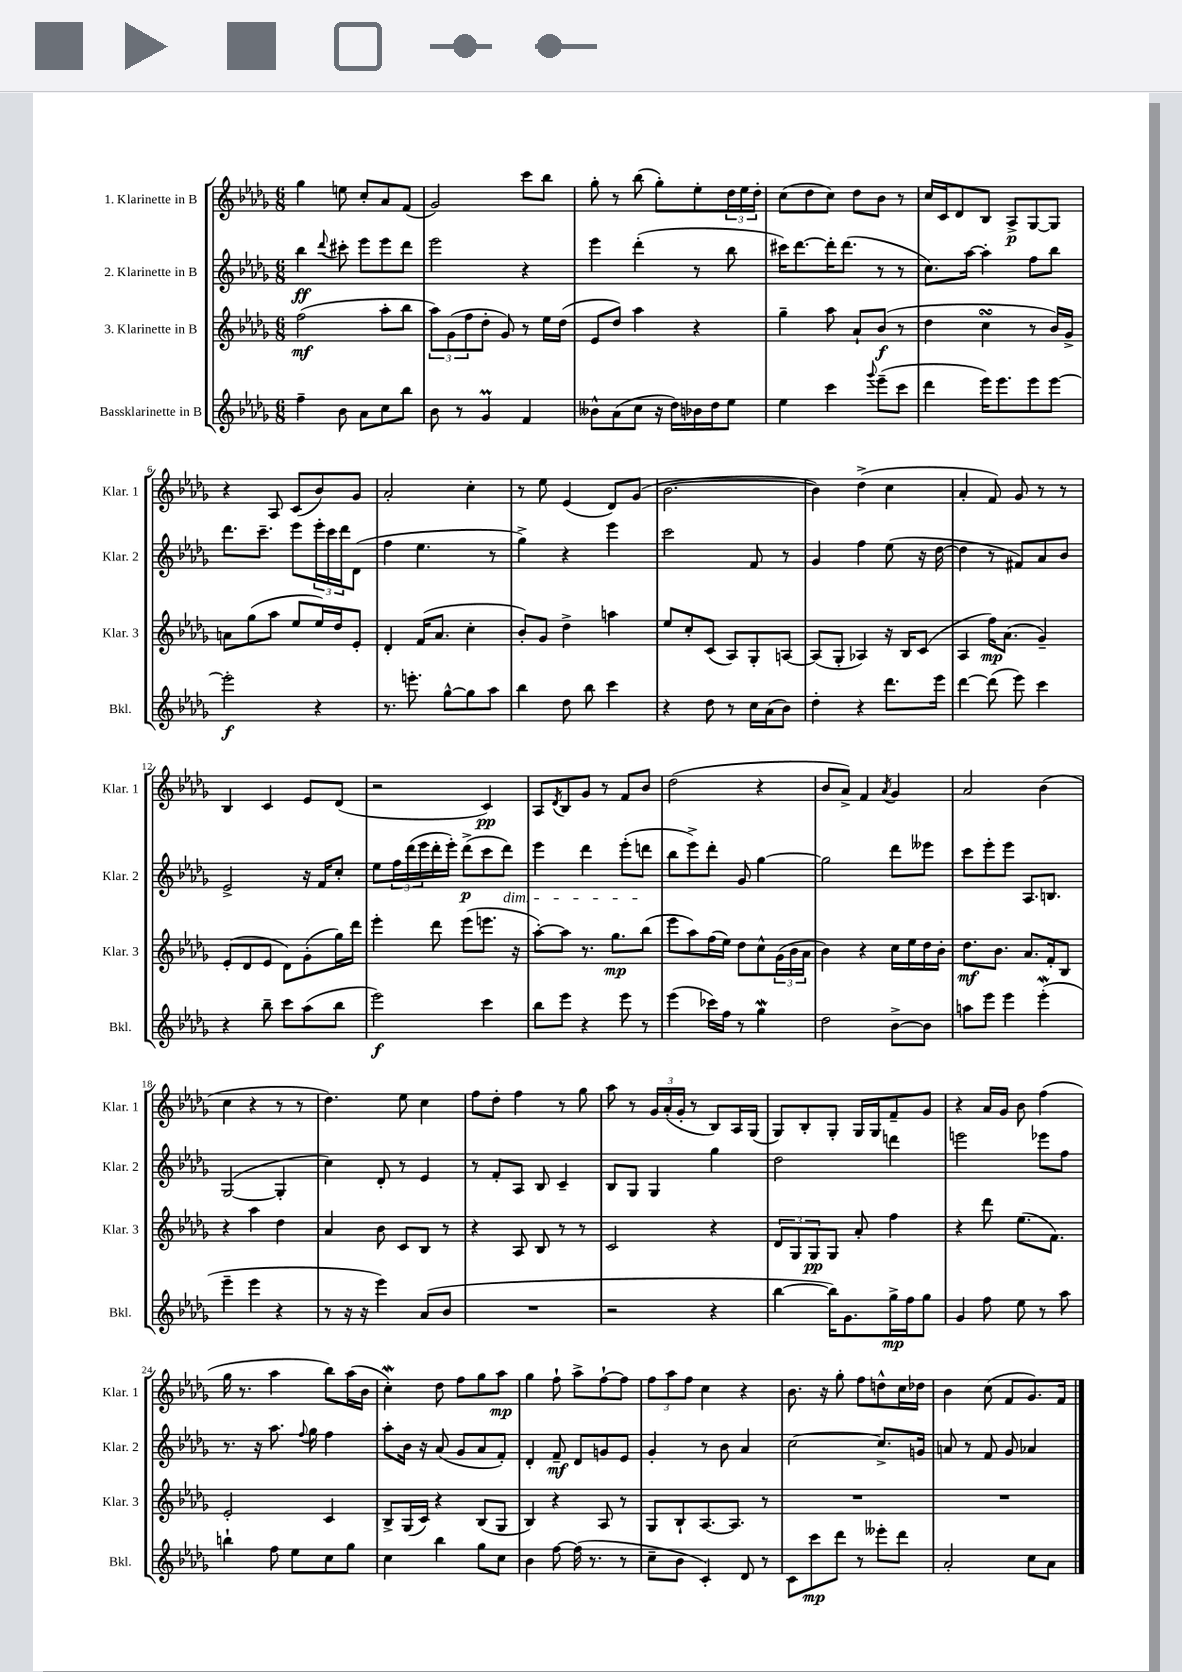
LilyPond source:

<<
\new StaffGroup <<
\new Staff = "s0" \with { instrumentName = "1. Klarinette in B" shortInstrumentName = "Klar. 1" } {
    \clef treble \key des \major \numericTimeSignature \time 6/8
    ges''4 e''8 c''8-. aes'8 f'8( |
    ges'2) c'''8 bes''8 |
    ges''8-. r8 bes''8( ges''8-.) ees''8-. \tuplet 3/2 { des''16 ees''16 des''16-. } |
    c''8( des''8 c''8) des''8 bes'8 r8 |
    c''16 c'16 des'8 bes8 aes8->\p ges8~ ges8 |
    r4 aes8 c'8( bes'8) ges'8 |
    aes'2-. c''4-. |
    r8 ees''8 ees'4( des'8) ges'8( |
    bes'2.~ |
    bes'4) des''4->( c''4 |
    aes'4-. f'8) ges'8 r8 r8 |
    bes4 c'4 ees'8 des'8( |
    r2 c'4\pp) |
    aes8 \acciaccatura { des'8 } bes8 ges'8 r8 f'8 bes'8 |
    des''2( r4 |
    bes'8 aes'8->) f'4 \acciaccatura { aes'8 } ges'4 |
    aes'2 bes'4( |
    c''4 r4 r8 r8 |
    des''4.) ees''8 c''4 |
    f''8 des''8-. f''4 r8 ges''8 |
    aes''8 r8 \tuplet 3/2 { ges'16 aes'16-.( ges'16-. } r8 bes8) aes16 ges16( |
    ges8) bes8-. ges8-. ges16 ges16 f'8-- ges'8 |
    r4 aes'16 ges'16 bes'8 f''4( |
    ges''16 r8. aes''4 bes''8) aes''16( bes'16 |
    c''4-.\mordent) des''8 f''8 ges''8 aes''8\mp |
    ges''4 f''8-! aes''8-> f''8~-! f''8 |
    \tuplet 3/2 { f''8 aes''8 f''8 } c''4 r4 |
    bes'8. r16 ges''8-. f''8 d''8-^ c''16 des''16 |
    bes'4 c''8( f'8 ges'8.) f'16 \bar "|." |
}
\new Staff = "s1" \with { instrumentName = "2. Klarinette in B" shortInstrumentName = "Klar. 2" } {
    \clef treble \key des \major \numericTimeSignature \time 6/8
    bes''4\ff \appoggiatura { des'''8 } cis'''8-. ees'''8 ees'''8 des'''8 |
    ees'''2 r4 |
    ees'''4 des'''4-.( r8 bes''8 |
    cis'''16) des'''8.~ des'''16-. des'''8.( r8 r8 |
    c''8.) aes''16~ aes''4-. f''8 bes''8 |
    des'''8. c'''8.-- ees'''8 \tuplet 3/2 { ees'''16-. c'''16 des'''16 } des'8( |
    f''4 ees''4. r8 |
    ges''4->) r4 ees'''4 |
    c'''2 f'8 r8 |
    ges'4 f''4 ees''8( r16 des''16~ |
    des''4 r8 fis'8) aes'8 bes'8 |
    ees'2-> r16 f'16 c''8-. |
    ees''8 \tuplet 3/2 { f''16 des'''16( ees'''16 } des'''16-. ees'''16-.) des'''8->\p( c'''8 des'''8\dim) |
    ees'''4 des'''4 ees'''8-.( d'''8\! |
    bes''8 ees'''8->) des'''8-. ges'8 ges''4~ |
    ges''2 des'''8 eeses'''8 |
    c'''8 ees'''8-. ees'''8 aes8. b8. |
    ges2~( ges4-. |
    c''4) des'8-. r8 ees'4 |
    r8 f'8-. aes8 bes8 c'4-- |
    bes8 ges8 ges4 ges''4 |
    des''2 d'''4 |
    e'''2 ees'''8 f''8 |
    r8. r16 aes''8. \appoggiatura { f''8 } ges''16 f''4 |
    aes''8-. bes'16 r16 aes'8( ges'8 aes'8 f'8-.) |
    des'4-. f'8--\mf des'8 g'8 ees'8 |
    ges'4-. r8 bes'8 aes'4 |
    c''2~ c''8.-> g'16 |
    a'8 r8 f'8 ges'8 aes'4 \bar "|." |
}
\new Staff = "s2" \with { instrumentName = "3. Klarinette in B" shortInstrumentName = "Klar. 3" } {
    \clef treble \key des \major \numericTimeSignature \time 6/8
    f''2\mf( aes''8-. bes''8 |
    \tuplet 3/2 { aes''8) ges'8( f''8 } des''8-. ges'8) r8 ees''16 des''16( |
    ees'8 des''8) aes''4 r4 |
    ges''4-- aes''8 aes'8-! bes'8\f( r8 |
    des''4 c''4\turn r8 bes'16) ges'16-> |
    a'8 ges''8( aes''8 ees''8 ees''16) des''16 ees'8-. |
    des'4-. f'16( aes'8. c''4-. |
    bes'8-.) ges'8 des''4-> a''4 |
    ees''8 c''8-. c'8( aes8) ges8-. a8~ |
    a8( ges8-. aes4) r16 bes16 c'8( |
    aes4 f''16\mp) aes'8.( ges'4--) |
    ees'8-.( des'8 ees'8 des'8) ges'8-.( ges''16) des'''16 |
    ees'''4-. des'''8 ees'''8( e'''8. r16 |
    aes''8~-.) aes''8 r8. ges''8.\mp bes''8( |
    ees'''8 aes''8) f''16( ees''16) des''8 c''8-^ \tuplet 3/2 { ges'16( bes'16 aes'16 } |
    bes'4) r4 c''16 ees''16 des''16 bes'16-. |
    des''8.\mf bes'8. aes'8. f'16-. bes8 |
    r4 aes''4 des''4 |
    aes'4 bes'8 c'8 bes8 r8 |
    r4 aes8 bes8 r8 r8 |
    c'2 r4 |
    \tuplet 3/2 { des'8 ges8 ges8\pp } ges8 aes'8-. f''4 |
    r4 des'''8 ees''8.( f'8.) |
    ees'2-. c'4 |
    bes8-> ges16( c'16) r4 bes8( ges8 |
    bes4) r4 aes8 r8 |
    ges8 bes8-! aes8.~ aes8. r8 |
    R2. |
    R2. \bar "|." |
}
\new Staff = "s3" \with { instrumentName = "Bassklarinette in B" shortInstrumentName = "Bkl." } {
    \clef treble \key des \major \numericTimeSignature \time 6/8
    f''4-- bes'8 aes'8 c''8 bes''8 |
    bes'8 r8 ges'4\prall f'4 |
    beses'8-^ aes'8( c''8 r16 des''16) bes'16 des''16 ees''8 |
    ees''4 c'''4 \appoggiatura { ges'''8 } ees'''8--( c'''8 |
    des'''4 ees'''16) ees'''8. ees'''8 ees'''8~ |
    ees'''2-.\f r4 |
    r8. e'''8.-. ges''8~-^ ges''8 aes''8 |
    bes''4 des''8 bes''8 c'''4 |
    r4 des''8 r8 c''16 aes'16( bes'8) |
    des''4-. r4 des'''8. ees'''16 |
    des'''4~ des'''8( ees'''8) c'''4 |
    r4 bes''8-- c'''8 aes''8( bes''8 |
    ees'''2\f) c'''4 |
    bes''8 ees'''8 r4 ees'''8 r8 |
    ees'''4( ces'''16) f''16 r8 ges''4\mordent |
    des''2 bes'8~-> bes'8 |
    a''8 ees'''8 ees'''4 ees'''4-.\mordent( |
    ees'''4-- ees'''4 r4 |
    r8 r16 r16 ees'''4) aes'8( bes'8 |
    R2. |
    r2 r4 |
    bes''4~ bes''16) ges'8. ges''16->\mp f''16 ges''8 |
    ges'4 f''8 ees''8 r8 aes''8 |
    b''4-! f''8 ees''8 c''8 ges''8 |
    c''4 bes''4 ges''8 c''8 |
    bes'4 f''8~ f''16( r8. r8 |
    c''8-- bes'8 c'4-.) des'8 r8 |
    c'8 c'''8\mp des'''8 r8 eeses'''8-. des'''8 |
    aes'2-. c''8 aes'8 \bar "|." |
}
>>
>>
